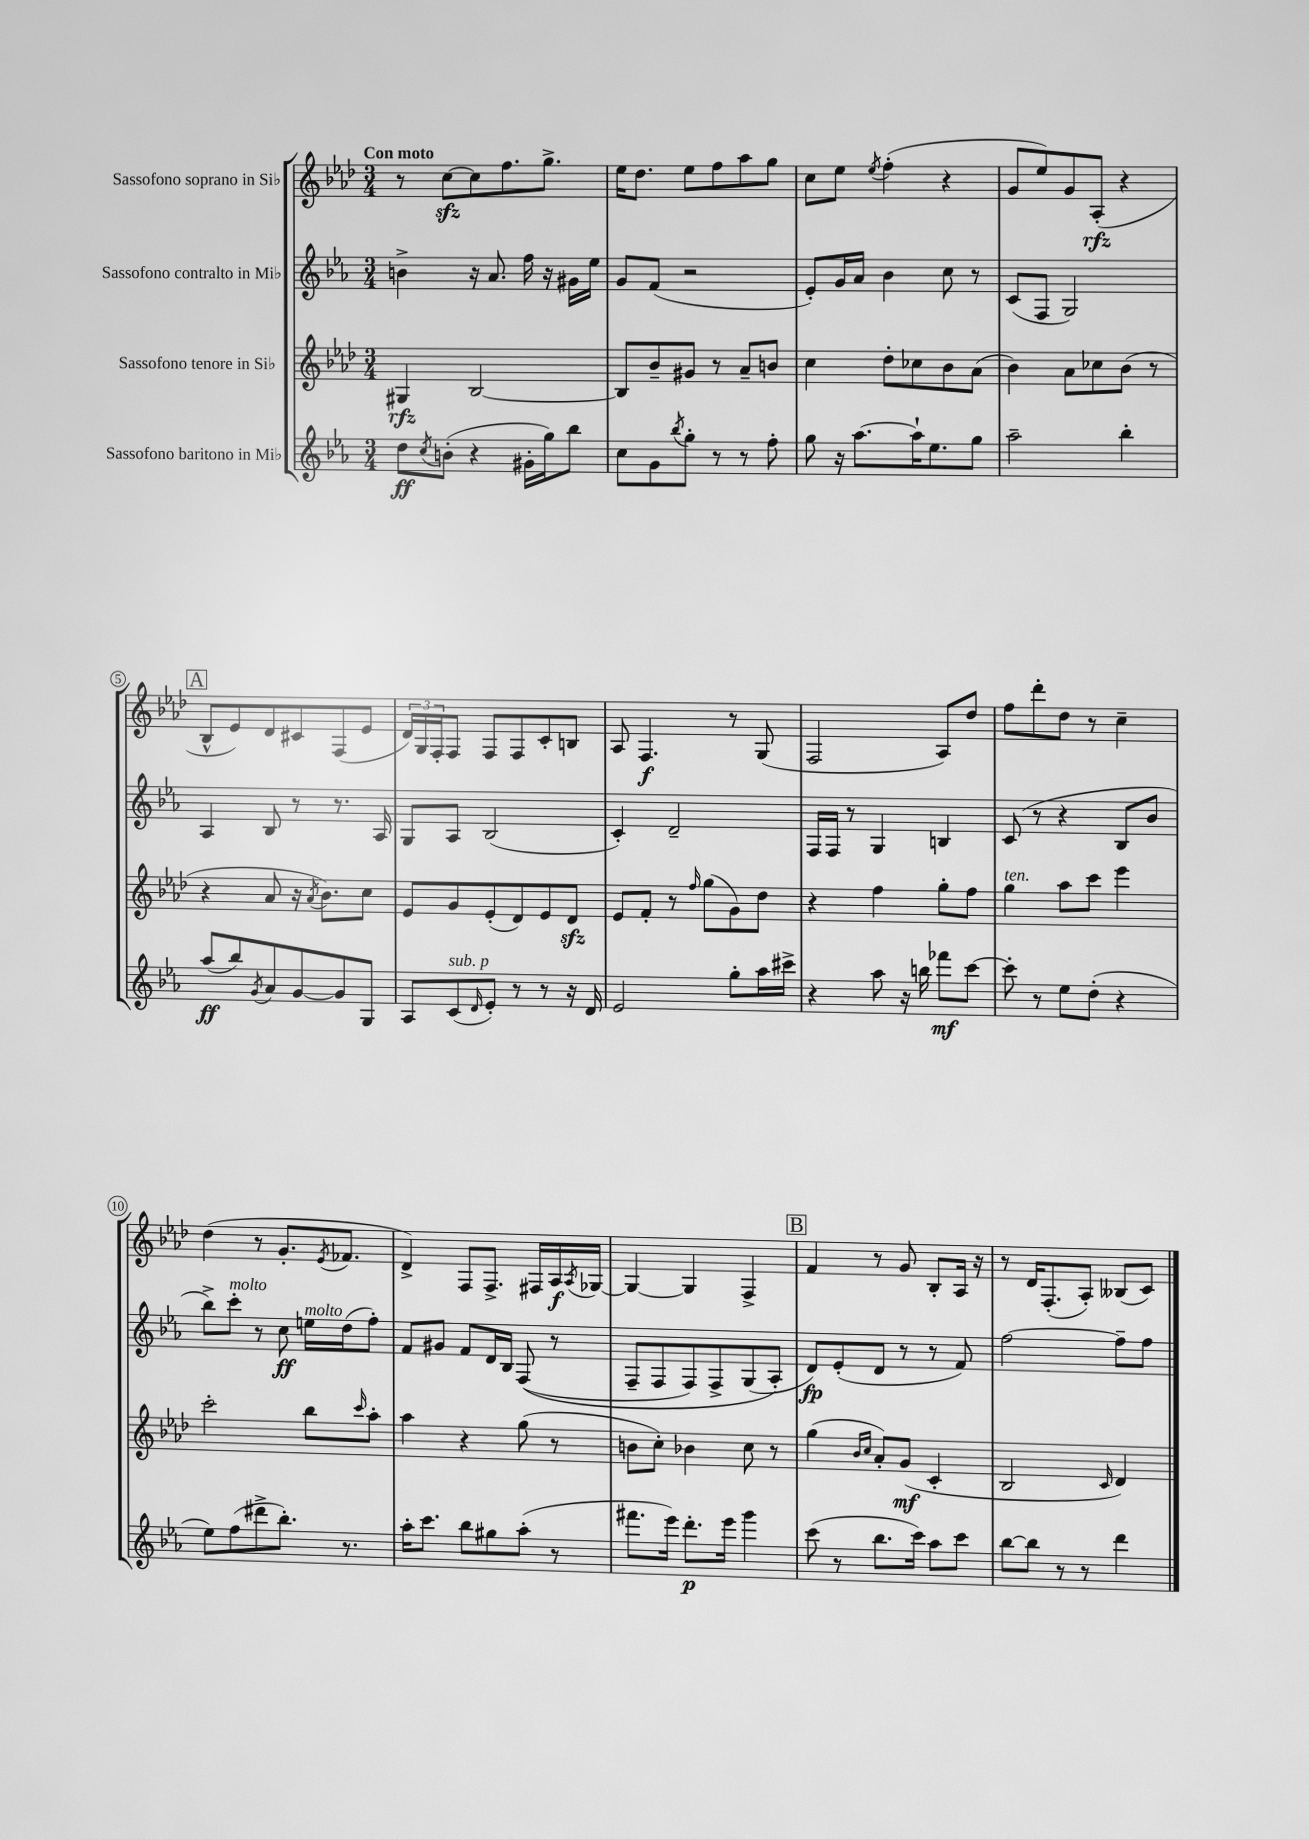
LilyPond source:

<<
\new StaffGroup <<
\new Staff = "s0" \with { instrumentName = "Sassofono soprano in Sib" } {
    \clef treble \key aes \major \numericTimeSignature \time 3/4 \tempo "Con moto"
    r8 c''8~\sfz c''8 f''8. g''8.-> |
    ees''16 des''8. ees''8 f''8 aes''8 g''8 |
    c''8 ees''8 \acciaccatura { ees''8 } f''4-.( r4 |
    g'8 ees''8) g'8 aes8-.\rfz( r4 |
    \mark \markup { \box "A" } bes8-^ ees'8) des'8 cis'8 f8( ees'8 |
    \tuplet 3/2 { des'16) g16 f16-. } f8 f8 f8 c'8-. b8 |
    aes8 f4.\f r8 g8( |
    f2 aes8) des''8 |
    f''8 des'''8-. des''8 r8 c''4-- |
    des''4( r8 g'8.-. \acciaccatura { ees'8 } fes'8. |
    des'4->) f8 f8.-> fis16 aes16\f \acciaccatura { aes8 } ges16~ |
    ges4~ ges4 f4-> |
    \mark \markup { \box "B" } f'4 r8 g'8 bes8-. aes16 r16 |
    r8 des'16 f8.-.( aes8-.) beses8( c'8) \bar "|." |
}
\new Staff = "s1" \with { instrumentName = "Sassofono contralto in Mib" } {
    \clef treble \key ees \major \numericTimeSignature \time 3/4
    b'4-> r16 aes'8. f''16 r16 gis'16 ees''16 |
    g'8 f'8( r2 |
    ees'8-.) g'16 aes'16 bes'4 c''8 r8 |
    c'8( f8 g2) |
    \mark \markup { \box "A" } aes4 bes8 r8 r8. aes16 |
    g8 aes8 bes2( |
    c'4-.) d'2-- |
    f16 f16 r8 g4 b4 |
    c'8( r8 r4 bes8 bes'8 |
    bes''8->) c'''8-.^\markup { \italic "molto" } r8 c''8\ff e''16^\markup { \italic "molto" } d''16( f''8-.) |
    f'8 gis'8 f'8 d'16 bes16 f8(\( r8 |
    f8-- f8 f8) f8-> g8( aes8-.\) |
    \mark \markup { \box "B" } d'8\fp) ees'8-.( d'8 r8 r8 f'8) |
    f''2~ f''8-- f''8 \bar "|." |
}
\new Staff = "s2" \with { instrumentName = "Sassofono tenore in Sib" } {
    \clef treble \key aes \major \numericTimeSignature \time 3/4
    gis4\rfz bes2~ |
    bes8 bes'8-- gis'8 r8 aes'8-- b'8 |
    c''4 des''8-. ces''8 bes'8 aes'8( |
    bes'4) aes'8 ces''8 bes'8( r8 |
    \mark \markup { \box "A" } r4 aes'8 r16 \acciaccatura { aes'8 } bes'8.) c''8 |
    ees'8 g'8 ees'8-.( des'8) ees'8 des'8\sfz |
    ees'8 f'8-. r8 \grace { f''16 } g''8( g'8) des''8 |
    r4 f''4 g''8-. f''8 |
    g''4^\markup { \italic "ten." } aes''8 c'''8 ees'''4 |
    c'''2-. bes''8 \grace { c'''16 } aes''8-. |
    aes''4 r4 g''8( r8 |
    b'8 c''8-.) bes'4 c''8 r8 |
    \mark \markup { \box "B" } g''4( \grace { bes'16 c''16 } aes'8-.) g'8\mf( c'4-. |
    bes2 \grace { c'16 } des'4) \bar "|." |
}
\new Staff = "s3" \with { instrumentName = "Sassofono baritono in Mib" } {
    \clef treble \key ees \major \numericTimeSignature \time 3/4
    d''8\ff \acciaccatura { c''8 } b'8-.( r4 gis'16-. g''16) bes''8 |
    c''8 g'8 \acciaccatura { bes''8 } g''8-. r8 r8 f''8-. |
    g''8 r16 aes''8.~ aes''16-! ees''8. g''8 |
    aes''2-- bes''4-. |
    \mark \markup { \box "A" } aes''8\ff( bes''8) \acciaccatura { g'8 } aes'8 g'8~ g'8 g8 |
    aes8 c'8^\markup { \italic "sub. p" }( \grace { d'16 } ees'8-.) r8 r8 r16 d'16 |
    ees'2 g''8-. aes''16 cis'''16-> |
    r4 aes''8 r16 b''16 fes'''8\mf c'''8~ |
    c'''8-. r8 ees''8 d''8-.( r4 |
    ees''8) f''8( dis'''8-> bes''8.-.) r8. |
    aes''16-. c'''8. bes''8 gis''8 aes''8-.( r8 |
    fis'''8. ees'''16) d'''8.-.\p ees'''16 g'''4 |
    \mark \markup { \box "B" } c'''8( r8 bes''8. c'''16) aes''8 c'''8 |
    bes''8~ bes''8 r8 r8 d'''4 \bar "|." |
}
>>
>>
\layout { \context { \Score \override BarNumber.stencil = #(make-stencil-circler 0.1 0.3 ly:text-interface::print) } }
